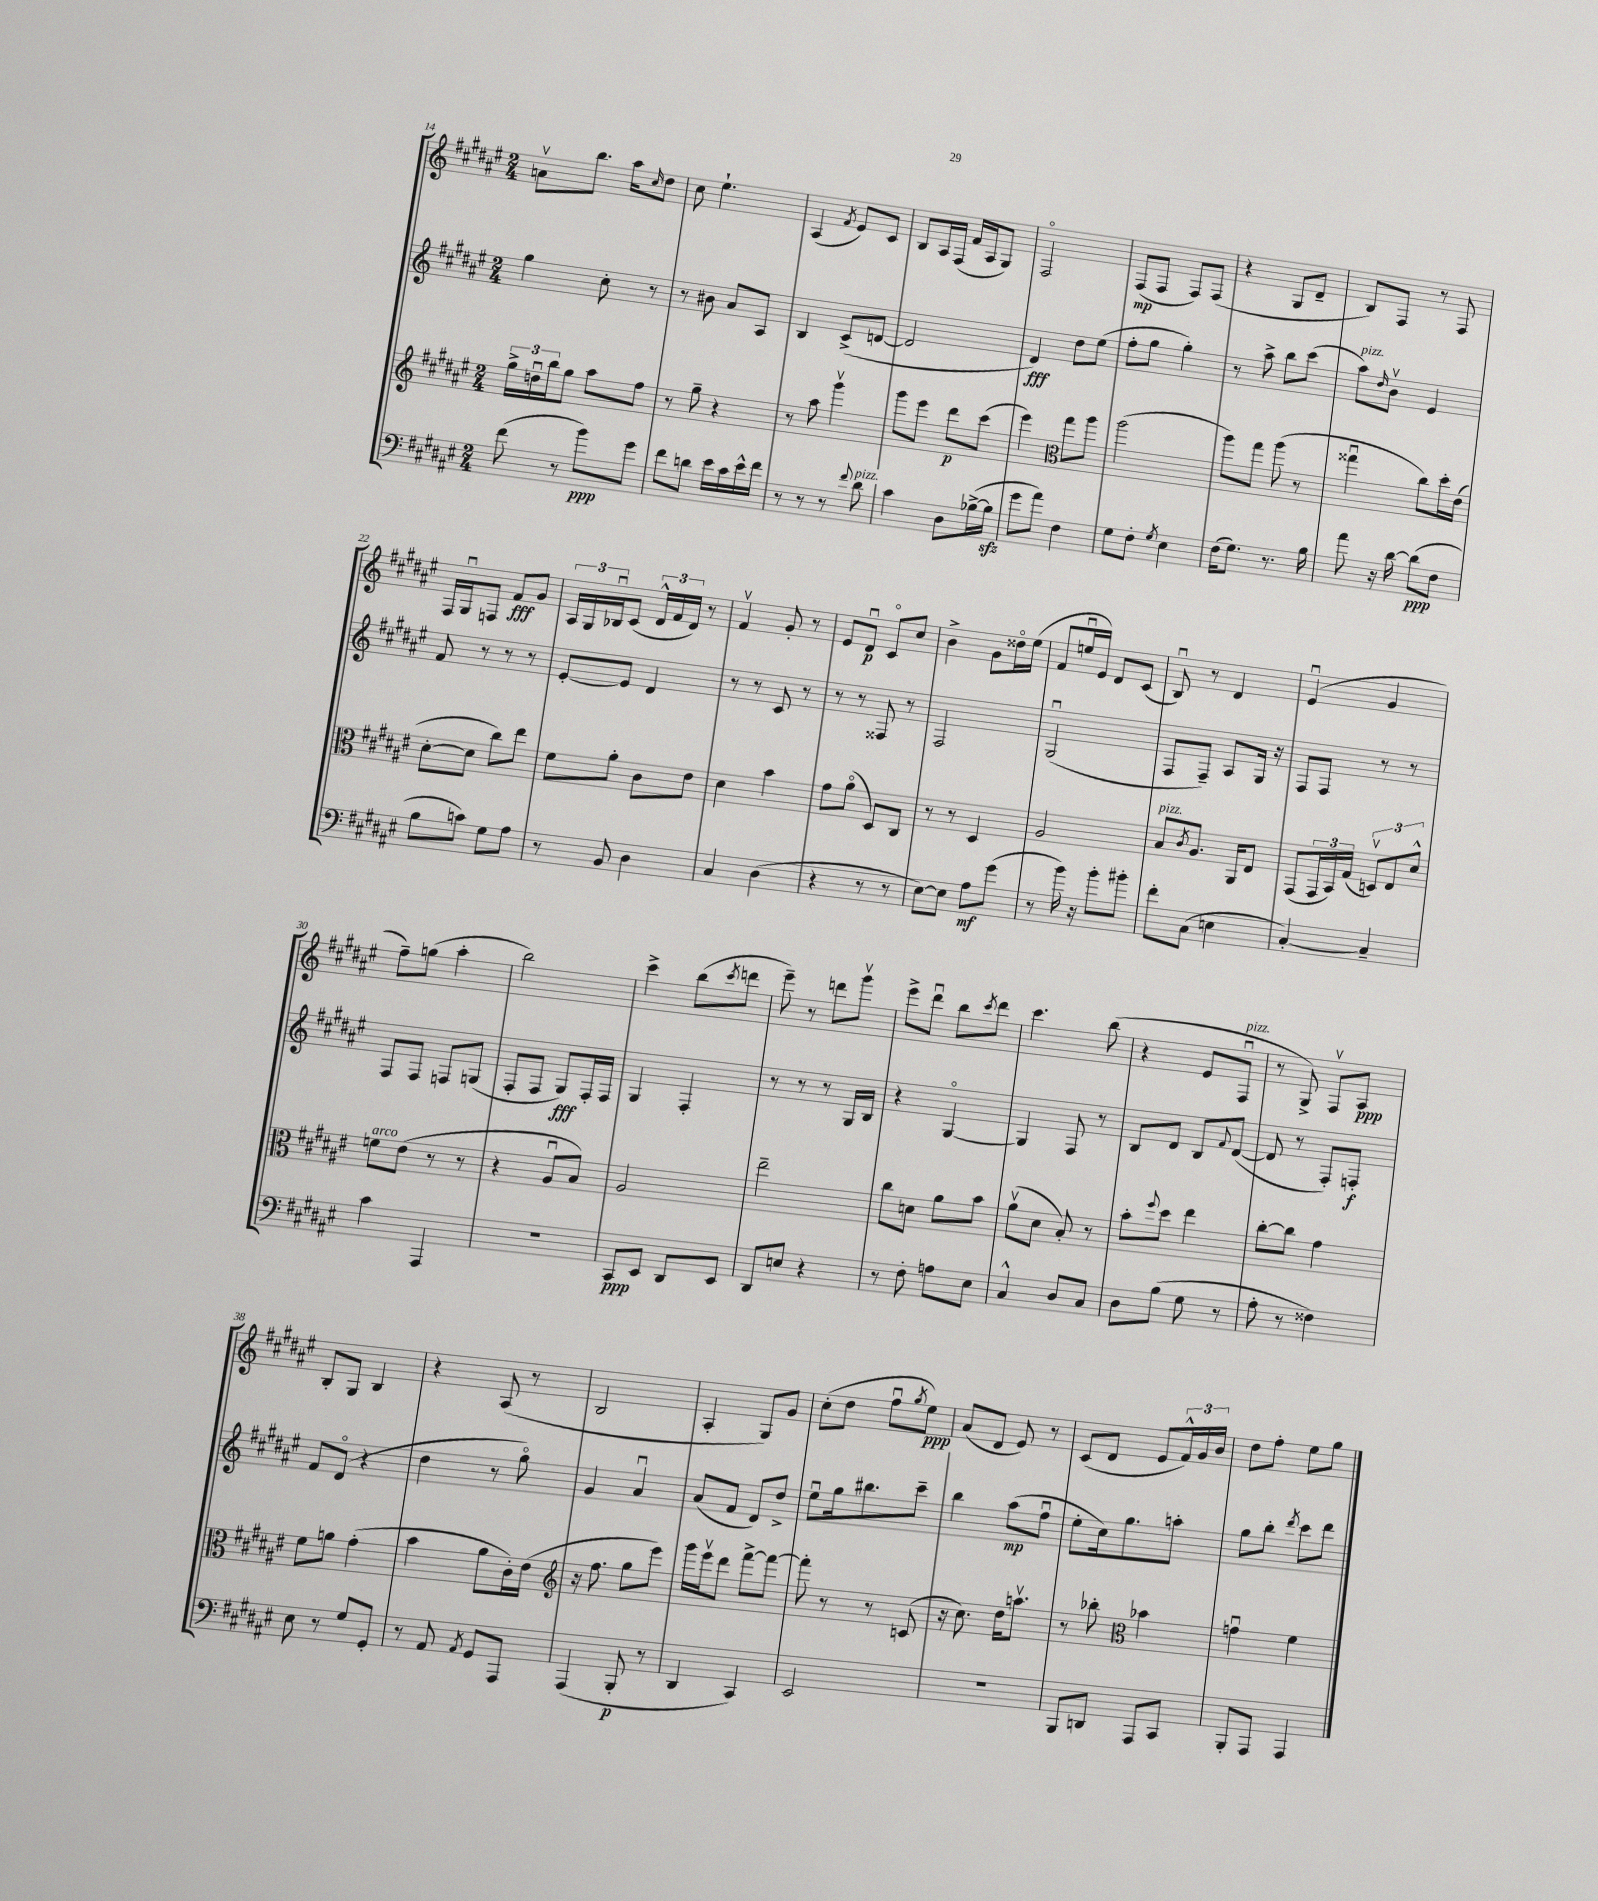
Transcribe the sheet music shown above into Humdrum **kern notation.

**kern	**dynam	**kern	**dynam	**kern	**dynam	**kern	**dynam
*part4	*part4	*part3	*part3	*part2	*part2	*part1	*part1
*staff4	*staff4	*staff3	*staff3	*staff2	*staff2	*staff1	*staff1
*clefF4	*	*clefG2	*	*clefG2	*	*clefG2	*
*k[f#c#g#d#a#e#]	*	*k[f#c#g#d#a#e#]	*	*k[f#c#g#d#a#e#]	*	*k[f#c#g#d#a#e#]	*
*M2/4	*	*M2/4	*	*M2/4	*	*M2/4	*
=14	=14	=14	=14	=14	=14	=14	=14
(8f#\	.	24gg#^\LL	.	4gg#\	.	8anv\L	.
.	.	24ddnu\	.	.	.	.	.
.	.	24bb\J	.	.	.	.	.
8r	.	8gg#\J	.	.	.	8.bb\J	.
8b\L)	ppp	8aa#\L	.	8cc#'\	.	.	.
.	.	.	.	.	.	16aa#\KL	.
.	.	.	.	.	.	16qqcc#/	.
8g#\J	.	8ff#\J	.	8r	.	8dd#\J	.
=15	=15	=15	=15	=15	=15	=15	=15
8f#\L	.	8r	.	8r	.	8cc#\	.
8dn\J	.	8gg#~\	.	8b#X\	.	4.ee#`\	.
16e#\LL	.	4r	.	8a#/L	.	.	.
16c#\	.	.	.	.	.	.	.
16e#^^\	.	.	.	8A#/J	.	.	.
16f#\JJ	.	.	.	.	.	.	.
=16	=16	=16	=16	=16	=16	=16	=16
8r	.	8r	.	4B/	.	(4A#/	.
8r	.	8aa#\	.	.	.	.	.
.	.	.	.	.	.	8qf#/	.
8r	.	4ggg#v\	.	(8c#^/L	.	8e#/L)	.
8qqf#/	.	.	.	.	.	.	.
!LO:TX:a:i:t=pizz.	!	!	!	!	!	!	!
8d#\	.	.	.	[8dn/J	.	8c#/J	.
=17	=17	=17	=17	=17	=17	=17	=17
4c#\	.	8ggg#\L	.	2d/]	.	8B/L	.
.	.	8eee#\J	.	.	.	16A#/L	.
.	.	.	.	.	.	(16F#/JJ	.
8D#\L	.	8ddd#\L	p	.	.	16f#/LL	.
.	.	.	.	.	.	16A#/J	.
([16B-X^\L	.	(8ccc#\J	.	.	.	8G#/J)	.
16B-zz\JJ]	.	.	.	.	.	.	.
=18	=18	=18	=18	=18	=18	=18	=18
8g#\L	.	4eee#\)	.	4d#/)	fff	2F#/	.
8a#\J)	.	.	.	.	.	.	.
*	*	*clefC3	*	*	*	*	*
4F#\	.	8gg#\L	.	8dd#\L	.	.	.
.	.	8aa#\J	.	(8ee#\J	.	.	.
=19	=19	=19	=19	=19	=19	=19	=19
8G#\L	.	(2aa#\	.	8ff#'\L	.	(8F#/L	mp
8F#'\J	.	.	.	8gg#\J	.	8F#/J	.
8qG#/	.	.	.	.	.	.	.
4E#\	.	.	.	4gg#'\)	.	8F#/L)	.
.	.	.	.	.	.	(8F#/J	.
=20	=20	=20	=20	=20	=20	=20	=20
(16F#\KL	.	8aa#\L)	.	8r	.	4r	.
8.G#\J)	.	.	.	.	.	.	.
.	.	8gg#\J	.	8aa#^\	.	.	.
8.r	.	(8aa#\	.	8bb\L	.	8G#/L	.
.	.	8r	.	(8ccc#\J	.	8d#~/J	.
16B\	.	.	.	.	.	.	.
=21	=21	=21	=21	=21	=21	=21	=21
!	!	!	!	!LO:TX:a:i:t=pizz.	!	!	!
8a#\	.	4gg##Xu\	.	8aa#\L)	.	8B/L)	.
.	.	.	.	16qqdd#/	.	.	.
16r	.	.	.	8bv\J	.	8F#/J	.
[16d#\	.	.	.	.	.	.	.
(8d#\L]	ppp	8cc#\L)	.	4e#/	.	8r	.
8F#\J	.	16dd#'\L	.	.	.	8F#/	.
.	.	(16e#\JJ	.	.	.	.	.
!!LO:LB:g=z
=22	=22	=22	=22	=22	=22	=22	=22
8B\L	.	[8d#'\L	.	8f#/	.	16F#/LL	.
.	.	.	.	.	.	16G#u/J	.
8cn\J)	.	8d#\J]	.	8r	.	8Fn/J	.
8G#\L	.	8cc#\L)	.	8r	.	8f#/L	fff
8A#\J	.	8ee#\J	.	8r	.	8g#/J	.
=23	=23	=23	=23	=23	=23	=23	=23
8r	.	8f#\L	.	[8e#'/L	.	24A#/LL	.
.	.	.	.	.	.	24G#/	.
.	.	.	.	.	.	24B-Xu/J	.
8BB/	.	8a#'\J	.	8e#/J]	.	(8c#/J	.
4D#\	.	8c#\L	.	4d#/	.	24d#^^/LL	.
.	.	.	.	.	.	24f#/	.
.	.	.	.	.	.	24d#/JJ)	.
.	.	8e#\J	.	.	.	8r	.
=24	=24	=24	=24	=24	=24	=24	=24
4C#/	.	4d#\	.	8r	.	4f#v/	.
.	.	.	.	8r	.	.	.
(4D#\	.	4b\	.	8c#/	.	8g#'/	.
.	.	.	.	8r	.	8r	.
=25	=25	=25	=25	=25	=25	=25	=25
4r	.	8g#\L	.	8r	.	8e#/L	.
.	.	(8a#\J	.	8r	.	8d#u/J	p
8r	.	8D#/L)	.	8F##X/	.	8c#/L	.
8r	.	8C#/J	.	8r	.	8cc#/J	.
=26	=26	=26	=26	=26	=26	=26	=26
[8E#\L)	.	8r	.	2F#/	.	4b^\	.
8E#\J]	.	8r	.	.	.	.	.
8A#\L	mf	4D#/	.	.	.	8g#\L	.
(8g#\J	.	.	.	.	.	16dd##X\L	.
.	.	.	.	.	.	(16ee#\JJ	.
=27	=27	=27	=27	=27	=27	=27	=27
8r	.	2A#/	.	(2G#u/	.	8f#/L	.
16b\)	.	.	.	.	.	16eenu/L	.
16r	.	.	.	.	.	16e#/JJ)	.
8b'\L	.	.	.	.	.	8d#/L	.
8b#X'\J	.	.	.	.	.	(8c#/J	.
=28	=28	=28	=28	=28	=28	=28	=28
!	!	!LO:TX:a:i:t=pizz.	!	!	!	!	!
8f#'\L	.	8B/L	.	8F#/L	.	8Bu/)	.
.	.	8qc#/	.	.	.	.	.
(8C#\J	.	8.A#/J	.	8F#~/J)	.	8r	.
4En\	.	.	.	8A#/L	.	4d#/	.
.	.	16AA#/KL	.	.	.	.	.
.	.	8E#/J	.	16G#/Jk	.	.	.
.	.	.	.	16r	.	.	.
=29	=29	=29	=29	=29	=29	=29	=29
[4C#'/)	.	(8GG#/L	.	8F#/L	.	(4e#u/	.
.	.	24GG#/L	.	8F#/J	.	.	.
.	.	24BB/)	.	.	.	.	.
.	.	(24G#/JJ	.	.	.	.	.
4C#~/]	.	12Dnv/L)	.	8r	.	4g#/	.
.	.	12E#/	.	.	.	.	.
.	.	.	.	8r	.	.	.
.	.	12d#^^/J	.	.	.	.	.
!!LO:LB:g=z
=30	=30	=30	=30	=30	=30	=30	=30
!	!	!LO:TX:a:i:t=arco	!	!	!	!	!
4c#\	.	8fn\L	.	8F#/L	.	8ff#~\L)	.
.	.	(8e#\J	.	8F#/J	.	(8ggn\J	.
4AAA#/	.	8r	.	8Fn/L	.	4aa#'\	.
.	.	8r	.	(8Gn/J	.	.	.
=31	=31	=31	=31	=31	=31	=31	=31
2r	.	4r	.	8F#'/L	.	2bb\)	.
.	.	.	.	8F#/J	.	.	.
.	.	8A#u/L	.	8G#/L)	fff	.	.
.	.	8B/J)	.	16F#'/L	.	.	.
.	.	.	.	16F#/JJ	.	.	.
=32	=32	=32	=32	=32	=32	=32	=32
8CC#/L	ppp	2A#/	.	4G#/	.	4ccc#^\	.
8EE#/J	.	.	.	.	.	.	.
8DD#/L	.	.	.	4F#'/	.	(8bb\L	.
.	.	.	.	.	.	8qccc#/	.
8EE#/J	.	.	.	.	.	8dddn\J	.
=33	=33	=33	=33	=33	=33	=33	=33
8DD#/L	.	2ee#~\	.	8r	.	8eee#~\)	.
8En/J	.	.	.	8r	.	8r	.
4r	.	.	.	8r	.	8dddn\L	.
.	.	.	.	16G#/LL	.	8ggg#v\J	.
.	.	.	.	16B/JJ	.	.	.
=34	=34	=34	=34	=34	=34	=34	=34
8r	.	8cc#\L	.	4r	.	8eee#^\L	.
8F#'\	.	8dn\J	.	.	.	8ddd#u\J	.
8An\L	.	8a#\L	.	[4G#/	.	8bb\L	.
.	.	.	.	.	.	8qccc#/	.
8E#\J	.	8b\J	.	.	.	8ddd#\J	.
=35	=35	=35	=35	=35	=35	=35	=35
4C#^^/	.	(8a#v\L	.	4G#/]	.	4.ccc#\	.
.	.	8d#\J	.	.	.	.	.
8D#/L	.	8B'/)	.	8F#/	.	.	.
8C#/J	.	8r	.	8r	.	(8bb\	.
=36	=36	=36	=36	=36	=36	=36	=36
8D#\L	.	8b'\L	.	8B/L	.	4r	.
.	.	8qqff#/	.	.	.	.	.
(8B\J	.	8dd#\J	.	8d#/J	.	.	.
8G#\	.	4ee#\	.	8B/L	.	8e#/L	.
.	.	.	.	8qqf#/	.	.	.
!	!	!	!	!	!	!LO:TX:a:i:t=pizz.	!
8r	.	.	.	([8d#/J	.	8F#u/J	.
=37	=37	=37	=37	=37	=37	=37	=37
8A#'\	.	[8cc#'\L	.	8d#/]	.	8r	.
8r	.	8cc#\J]	.	8r	.	8G#^/)	.
4F##X\)	.	4g#\	.	8F#'/L)	.	8F#v/L	.
.	.	.	.	8Fn'/J	f	8A#/J	ppp
!!LO:LB:g=z
=38	=38	=38	=38	=38	=38	=38	=38
8E#\	.	8f#\L	.	8f#/L	.	8B'/L	.
8r	.	8an\J	.	(8d#/J	.	8G#/J	.
8G#/L	.	(4g#'\	.	4r	.	4B/	.
8GG#'/J	.	.	.	.	.	.	.
=39	=39	=39	=39	=39	=39	=39	=39
8r	.	4b\	.	4dd#\	.	4r	.
8AA#/	.	.	.	.	.	.	.
8qAA#/	.	.	.	.	.	.	.
8GG#/L	.	8a#\L	.	8r	.	(8A#/	.
8AAA#/J	.	16c#'\L)	.	8gg#\)	.	8r	.
.	.	(16e#\JJ	.	.	.	.	.
=40	=40	=40	=40	=40	=40	=40	=40
*	*	*clefG2	*	*	*	*	*
(4AAA#/	.	16r	.	4g#/	.	2B/	.
.	.	8.ff#\	.	.	.	.	.
8BBB'/	p	8gg#\L	.	4a#u/	.	.	.
8r	.	8eee#\J)	.	.	.	.	.
=41	=41	=41	=41	=41	=41	=41	=41
4DD#/	.	16ggg#\LL	.	(8a#/L	.	4A#'/	.
.	.	16eee#v\J	.	.	.	.	.
.	.	8ddd#\J	.	8f#/J	.	.	.
4CC#/)	.	[8fff#^\L	.	8d#/L)	.	8G#/L)	.
.	.	8fff#\J_	.	8dd#^/J	.	8g#/J	.
=42	=42	=42	=42	=42	=42	=42	=42
2EE#/	.	8fff#'\]	.	8ee#u\L	.	(8cc#'\L	.
.	.	8r	.	16gg#\k	.	8dd#\J	.
.	.	.	.	8.bb#X\	.	.	.
.	.	8r	.	.	.	8ff#u\L	.
.	.	.	.	.	.	8qgg#/	.
.	.	(8cn/	.	8ccc#~\J	.	8ee#\J)	ppp
=43	=43	=43	=43	=43	=43	=43	=43
2r	.	16r	.	4bb\	.	(8a#/L	.
.	.	8.cc#\)	.	.	.	.	.
.	.	.	.	.	.	8d#/J	.
.	.	16dd#\KL	.	(8aa#\L	mp	8e#/)	.
.	.	8.aanv\J	.	.	.	.	.
.	.	.	.	8ff#u\J	.	8r	.
=44	=44	=44	=44	=44	=44	=44	=44
8BBB/L	.	8r	.	8ee#'\L	.	(8c#/L	.
8DDn/J	.	8bb-X'\	.	16cc#\k)	.	8d#/J	.
.	.	.	.	8.gg#\	.	.	.
*	*	*clefC3	*	*	*	*	*
8AAA#/L	.	4b-X\	.	.	.	8e#/L	.
8CC#/J	.	.	.	8aan'\J	.	24f#^^/L)	.
.	.	.	.	.	.	24g#/	.
.	.	.	.	.	.	24b/JJ	.
=45	=45	=45	=45	=45	=45	=45	=45
8BBB'/L	.	4gnu\	.	8gg#\L	.	8dd#\L	.
8AAA#/J	.	.	.	8bb'\J	.	8ff#'\J	.
.	.	.	.	8qddd#/	.	.	.
4AAA#/	.	4f#\	.	8ccc#\L	.	8ee#\L	.
.	.	.	.	8ddd#\J	.	8gg#\J	.
==	==	==	==	==	==	==	==
*-	*-	*-	*-	*-	*-	*-	*-
